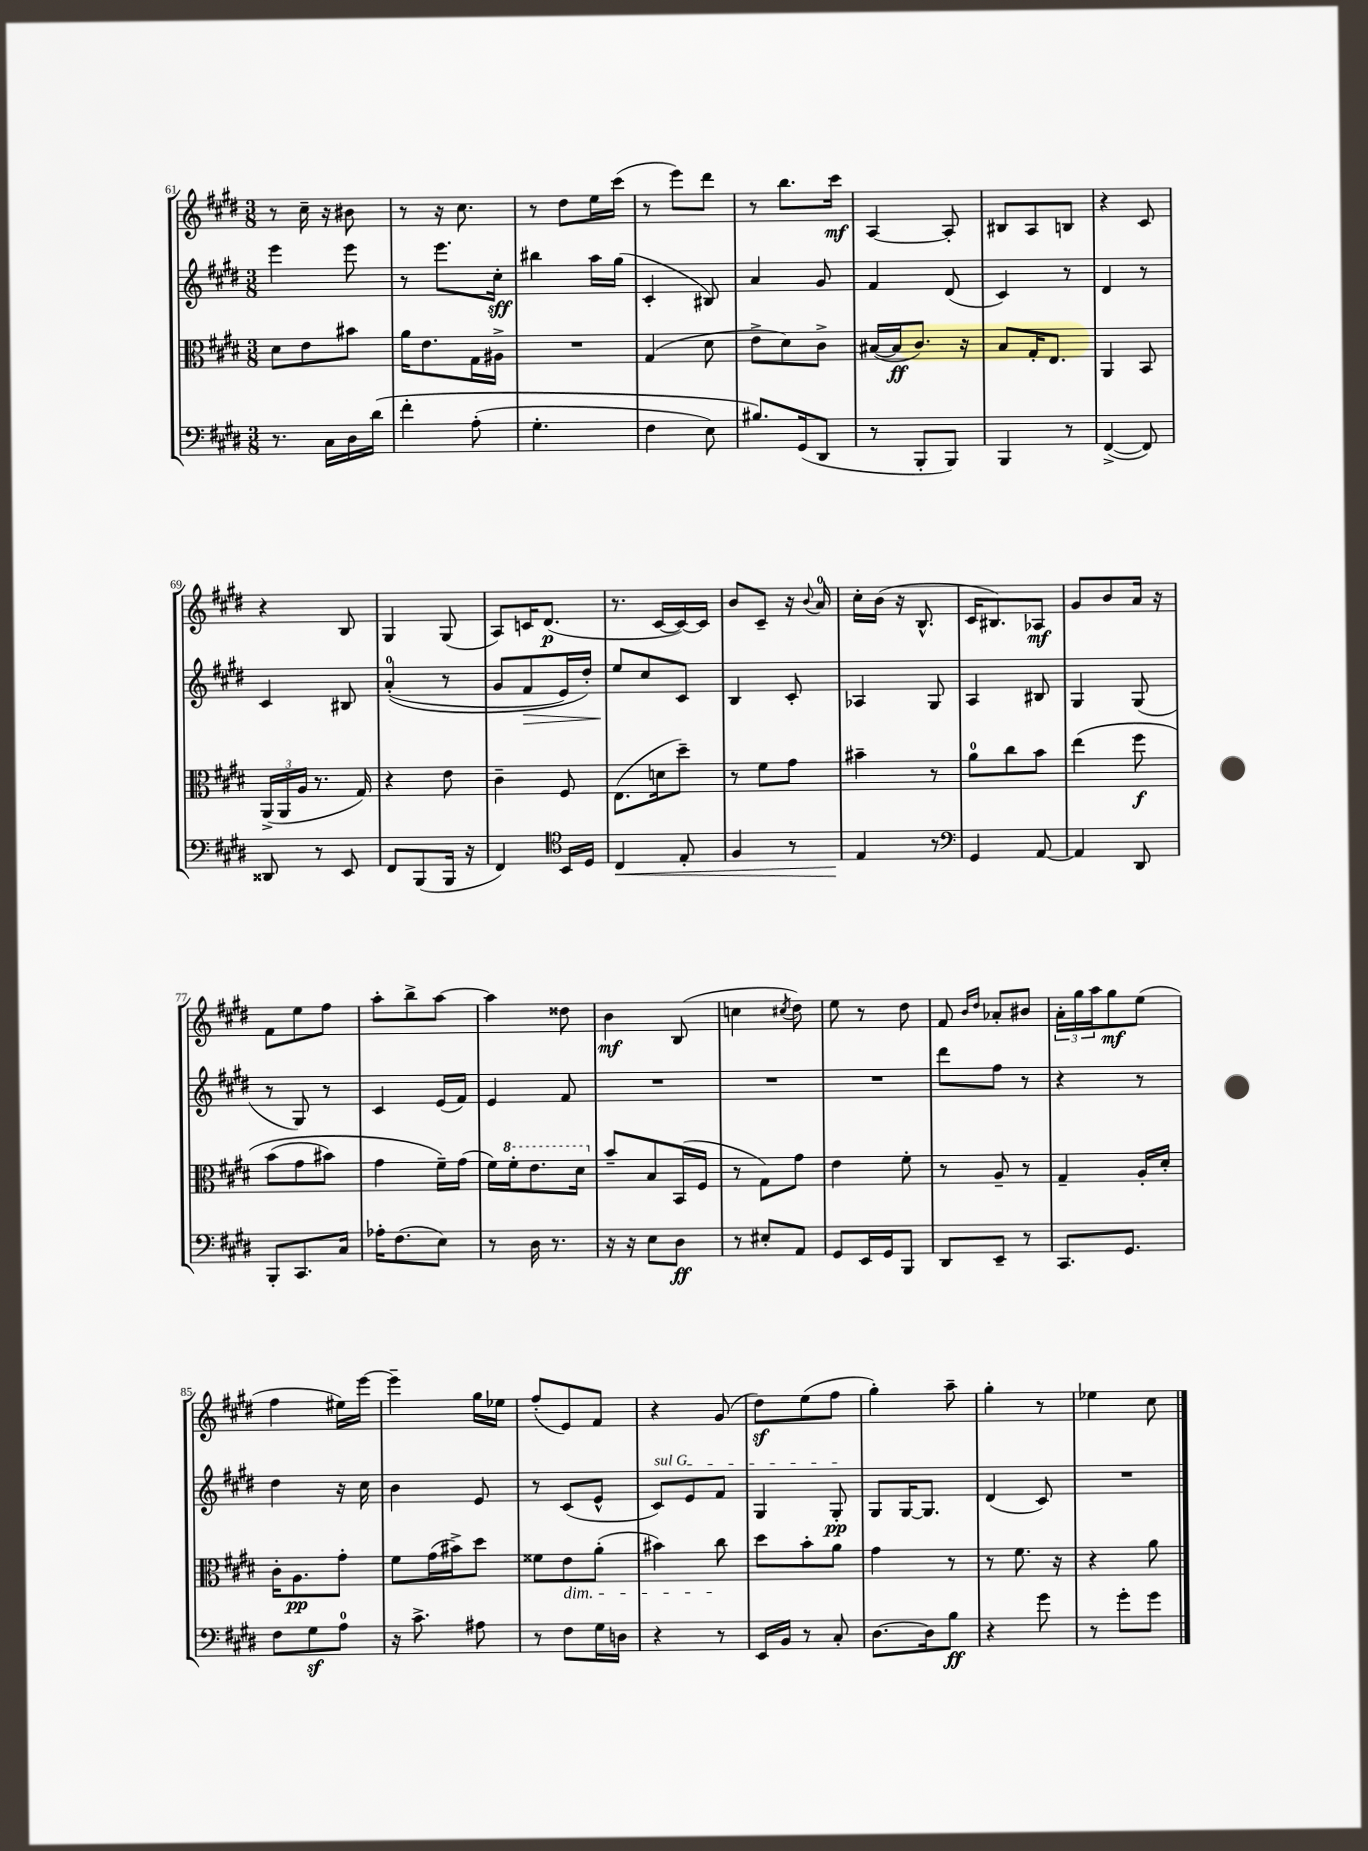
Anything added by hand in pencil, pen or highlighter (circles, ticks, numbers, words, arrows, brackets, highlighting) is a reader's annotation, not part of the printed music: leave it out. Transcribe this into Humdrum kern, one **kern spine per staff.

**kern	**kern	**kern	**kern
*staff4	*staff3	*staff2	*staff1
*clefF4	*clefC3	*clefG2	*clefG2
*k[f#c#g#d#]	*k[f#c#g#d#]	*k[f#c#g#d#]	*k[f#c#g#d#]
*M3/8	*M3/8	*M3/8	*M3/8
8.r	8d#	4eee	8r
.	8e	.	16cc#~
16C#	.	.	16r
16D#	8b#	8eee	8b#
&(16d#	.	.	.
=	=	=	=
4f#'	16a	8r	8r
.	8.e	.	.
.	.	8.eee	16r
.	.	.	8.cc#
(8A'	16G#	.	.
.	16A#^	16cc#'	.
=	=	=	=
4.G#'	4.r	4bb#	8r
.	.	.	8dd#
.	.	16aa	16ee
.	.	(16gg#	(16ccc#
=	=	=	=
4F#	(4G#	4c#'	8r
.	.	.	8eee)
8E)	8d#	8B#)	8ddd#
=	=	=	=
8.B#&)	8e^	4a	8r
.	8d#)	.	8.bb
(16GG#	.	.	.
8DD#	8c#^	8g#	.
.	.	.	16ccc#
=	=	=	=
8r	([16B#	4f#	[4A
.	16B#]	.	.
8BBB'	8.c#)	.	.
8BBB)	.	(8d#	8A']
.	16r	.	.
=	=	=	=
4BBB	8B	4c#)	8B#
.	16G#'	.	8A
.	8.E	.	.
8r	.	8r	8B
=	=	=	=
([4FF#^	4AA	4d#	4r
8FF#])	8BB	8r	8c#
=	=	=	=
8DD##	(24AA^	4c#	4r
.	24AA	.	.
.	24A	.	.
8r	8.r	.	.
8EE	.	8B#	8B
.	16G#)	.	.
=	=	=	=
8FF#	4r	&((4a'	4G#
(8BBB	.	.	.
16BBB	8e	8r	(8G#
16r	.	.	.
=	=	=	=
4FF#)	4c#~	8g#	8A)
.	.	8f#	16c
.	.	.	(8.d#
*clefC4	*	*	*
16BB	8F#	16e)	.
16D#	.	16dd#'&)	.
=	=	=	=
4C#	(8.E	8ee	8.r
.	.	8cc#	.
.	16d	.	[16c#
8E'	8dd#~)	8c#	16c#_)
.	.	.	16c#]
=	=	=	=
4F#	8r	4B	8b
.	8f#	.	8c#~
8r	8g#	8c#'	16r
.	.	.	8qqb
.	.	.	16a
=	=	=	=
4E	4b#~	4A-	16cc#'
.	.	.	(16b
.	.	.	16r
.	.	.	8.B^^
8r	8r	8G#	.
=	=	=	=
*clefF4	*	*	*
4GG#	8a	4A	16c#
.	.	.	8.B#)
.	8cc#	.	.
[8AA	8b	8B#	8A-
=	=	=	=
4AA]	&(4ee	4G#	8g#
.	.	.	8b
8DD#	8ff#	(8G#	16a
.	.	.	16r
=	=	=	=
8BBB'	(8b	8r	8f#
8.CC#	8g#	8G#)	8ee
.	8b#)	8r	8ff#
16C#	.	.	.
=	=	=	=
16A-'	4g#	4c#	8aa'
(8.F#	.	.	.
.	.	.	8bb^
8E)	16f#~&)	(16e	[8aa
.	(16g#	16f#)	.
=	=	=	=
8r	16f#)	4e	4aa]
.	16ff#'	.	.
16D#	8.ee	.	.
8.r	.	.	.
.	.	8f#	8dd##
.	16dd#	.	.
=	=	=	=
16r	8b~	4.r	4b
16r	.	.	.
8E	8B	.	.
8D#	(16BB	.	(8B
.	16F#	.	.
=	=	=	=
8r	8r	4.r	4cc
8E#'	8G#)	.	.
.	.	.	8qcc#
8AA	8g#	.	8dd#)
=	=	=	=
8GG#	4e	4.r	8ee
16EE	.	.	8r
16GG#	.	.	.
8BBB	8f#'	.	8dd#
=	=	=	=
8DD#	8r	8ddd#	8f#
.	.	.	16qqb
.	.	.	16qqdd#
8EE~	8A~	8ff#	8a-'
8r	8r	8r	8b#
=	=	=	=
8.CC#	4G#~	4r	24a'
.	.	.	24gg#
.	.	.	24aa
.	.	.	8gg#
8.GG#	.	.	.
.	16A'	8r	(8ee
.	16d#'	.	.
=	=	=	=
8F#	16c#'	4dd#	4ff#
.	8.A	.	.
8G#	.	.	.
8A	8g#'	16r	16ee#)
.	.	16cc#	[16eee
=	=	=	=
16r	8f#	4b	4eee~]
8.c#^	.	.	.
.	(16g#	.	.
.	16b#^)	.	.
8A#	8dd#	8e	16gg#
.	.	.	16ee-
=	=	=	=
8r	8f##	8r	(8ff#'
8F#	8e	(8c#	8e)
16G#	(8a'	8e^^	8f#
16D	.	.	.
=	=	=	=
4r	4b#)	8c#)	4r
.	.	8e	.
8r	8cc#	8f#	(8g#
=	=	=	=
16EE	8dd#	4G#	8dd#)
16BB	.	.	.
8r	8b'	.	(8ee
8C#'	8a	8G#'	8ff#
=	=	=	=
[8.D#	4g#	8G#	4gg#')
.	.	[16G#	.
16D#]	.	8.G#]	.
8B	8r	.	8aa~
=	=	=	=
4r	8r	(4d#	4gg#'
.	8.f#	.	.
8g#	.	8c#)	8r
.	16r	.	.
=	=	=	=
8r	4r	4.r	4ee-
8g#'	.	.	.
8g#	8a	.	8cc#
==	==	==	==
*-	*-	*-	*-
